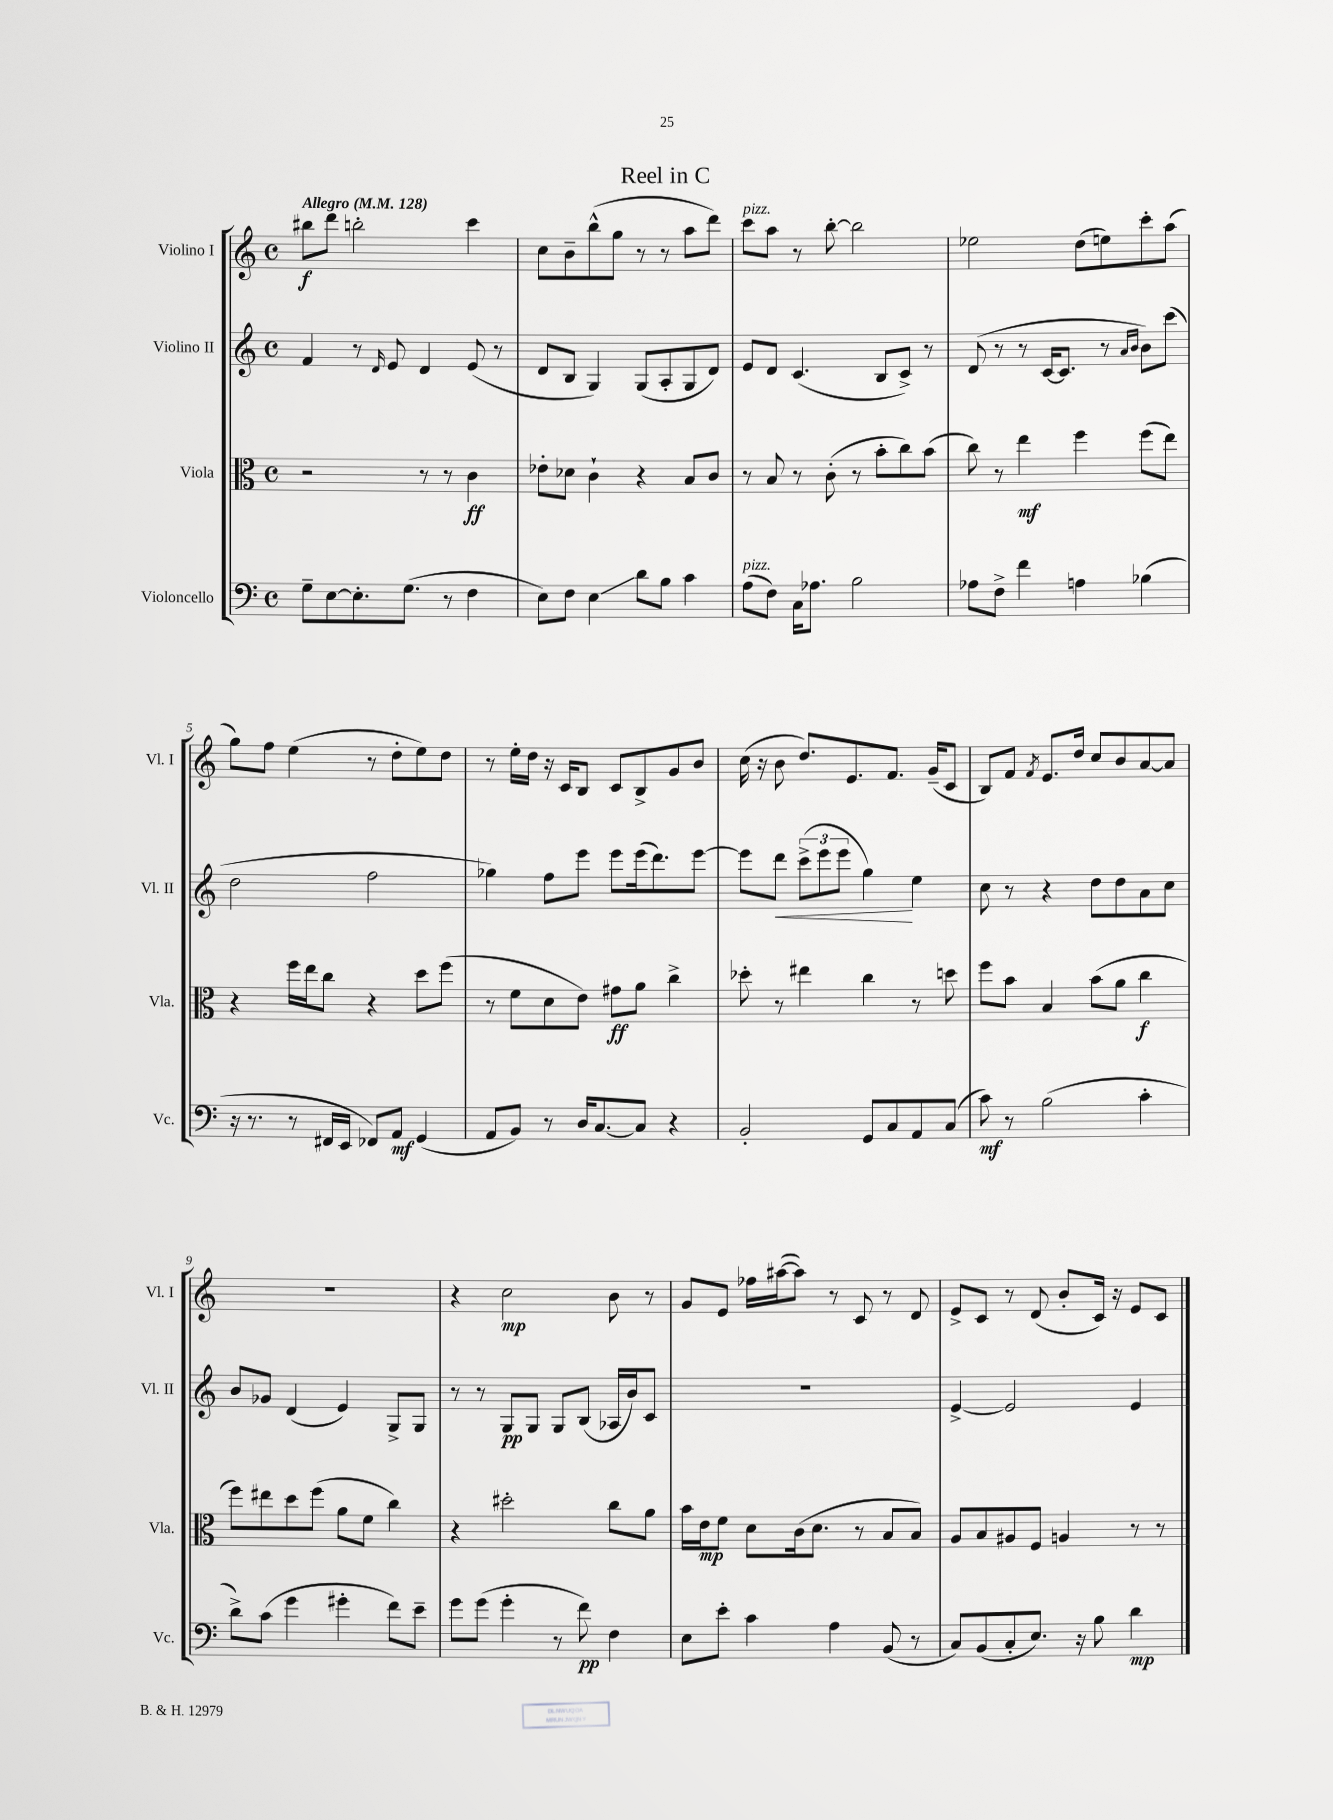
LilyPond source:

\header { title = "Reel in C" }
<<
\new StaffGroup <<
\new Staff = "s0" \with { instrumentName = "Violino I" shortInstrumentName = "Vl. I" } {
    \clef treble \key c \major \defaultTimeSignature \time 4/4 \tempo "Allegro" 4 = 128
    bis''8\f d'''8 b''2-. c'''4 |
    c''8 b'8-- b''8-^( g''8 r8 r8 a''8 d'''8) |
    c'''8^\markup { \italic "pizz." } a''8 r8 b''8~-. b''2 |
    ees''2 d''8( e''8) c'''8-. a''8( |
    g''8) f''8 e''4( r8 d''8-. e''8) d''8 |
    r8 e''16-. d''16 r16 c'16 b8 c'8 b8-> g'8 b'8 |
    c''16( r16 b'8 d''8.) e'8. f'8. g'16--( c'8 |
    b8) f'8 \acciaccatura { f'8 } e'8. d''16 c''8 b'8 a'8~ a'8 |
    R1 |
    r4 c''2\mp b'8 r8 |
    g'8 e'8 fes''16 ais''16~( ais''8) r8 c'8 r8 d'8 |
    e'8-> c'8 r8 d'8( b'8-. c'16) r16 e'8 c'8 \bar "|." |
}
\new Staff = "s1" \with { instrumentName = "Violino II" shortInstrumentName = "Vl. II" } {
    \clef treble \key c \major \defaultTimeSignature \time 4/4
    f'4 r8 \grace { d'16 } e'8 d'4 e'8( r8 |
    d'8 b8 g4) g8( a8-. g8 d'8) |
    e'8 d'8 c'4.( b8 c'8->) r8 |
    d'8( r8 r8 c'16~ c'8. r8 \grace { a'16 b'16 } b'8) c'''8( |
    d''2 f''2 |
    ges''4) f''8 e'''8 e'''8 e'''16( d'''8.) e'''8~ |
    e'''8 d'''8\< \tuplet 3/2 { c'''8->( e'''8 e'''8 } g''4\!) e''4 |
    c''8 r8 r4 d''8 d''8 a'8 c''8 |
    b'8 ges'8 d'4( e'4) g8-> g8 |
    r8 r8 g8\pp g8 g8 b8( aes16 b'16) c'8 |
    r1 |
    e'4~-> e'2 e'4 \bar "|." |
}
\new Staff = "s2" \with { instrumentName = "Viola" shortInstrumentName = "Vla." } {
    \clef alto \key c \major \defaultTimeSignature \time 4/4
    r2 r8 r8 c'4\ff |
    ees'8-. des'8 c'4-! r4 b8 c'8 |
    r8 b8 r8 c'8-.( r8 b'8-. c''8) b'8( |
    c''8) r8 e''4\mf f''4 f''8( e''8) |
    r4 f''16 e''16 c''8 r4 d''8 f''8( |
    r8 f'8 d'8 e'8) gis'8\ff a'8 c''4-> |
    des''8-. r8 eis''4 c''4 r8 d''8 |
    f''8 b'8 b4 b'8( a'8 c''4\f |
    f''8) eis''8 d''8 f''8( a'8 f'8 c''4) |
    r4 dis''2-. c''8 a'8 |
    b'16 e'16\mp f'8 d'8 c'16( d'8. r8 b8 b8) |
    a8 b8 ais8 f8 a4 r8 r8 \bar "|." |
}
\new Staff = "s3" \with { instrumentName = "Violoncello" shortInstrumentName = "Vc." } {
    \clef bass \key c \major \defaultTimeSignature \time 4/4
    g8-- e8~ e8.-. g8.( r8 f4 |
    e8) f8 e4\glissando d'8 b8 c'4 |
    a8^\markup { \italic "pizz." }( f8) c16 aes8. b2 |
    aes8 f8-> f'4 a4 bes4( |
    r16 r8. r8 fis,16 e,16 fes,8) a,8\mf g,4( |
    a,8 b,8) r8 d16 c8.~ c8 r4 |
    b,2-. g,8 c8 a,8 c8( |
    c'8\mf) r8 b2( c'4-. |
    d'8->) c'8( g'4 gis'4-. f'8) e'8-- |
    g'8 g'8( g'4-. r8 f'8\pp) f4 |
    e8 e'8-. c'4 a4 b,8( r8 |
    c8) b,8( c8-. e8.) r16 b8 d'4\mp \bar "|." |
}
>>
>>
